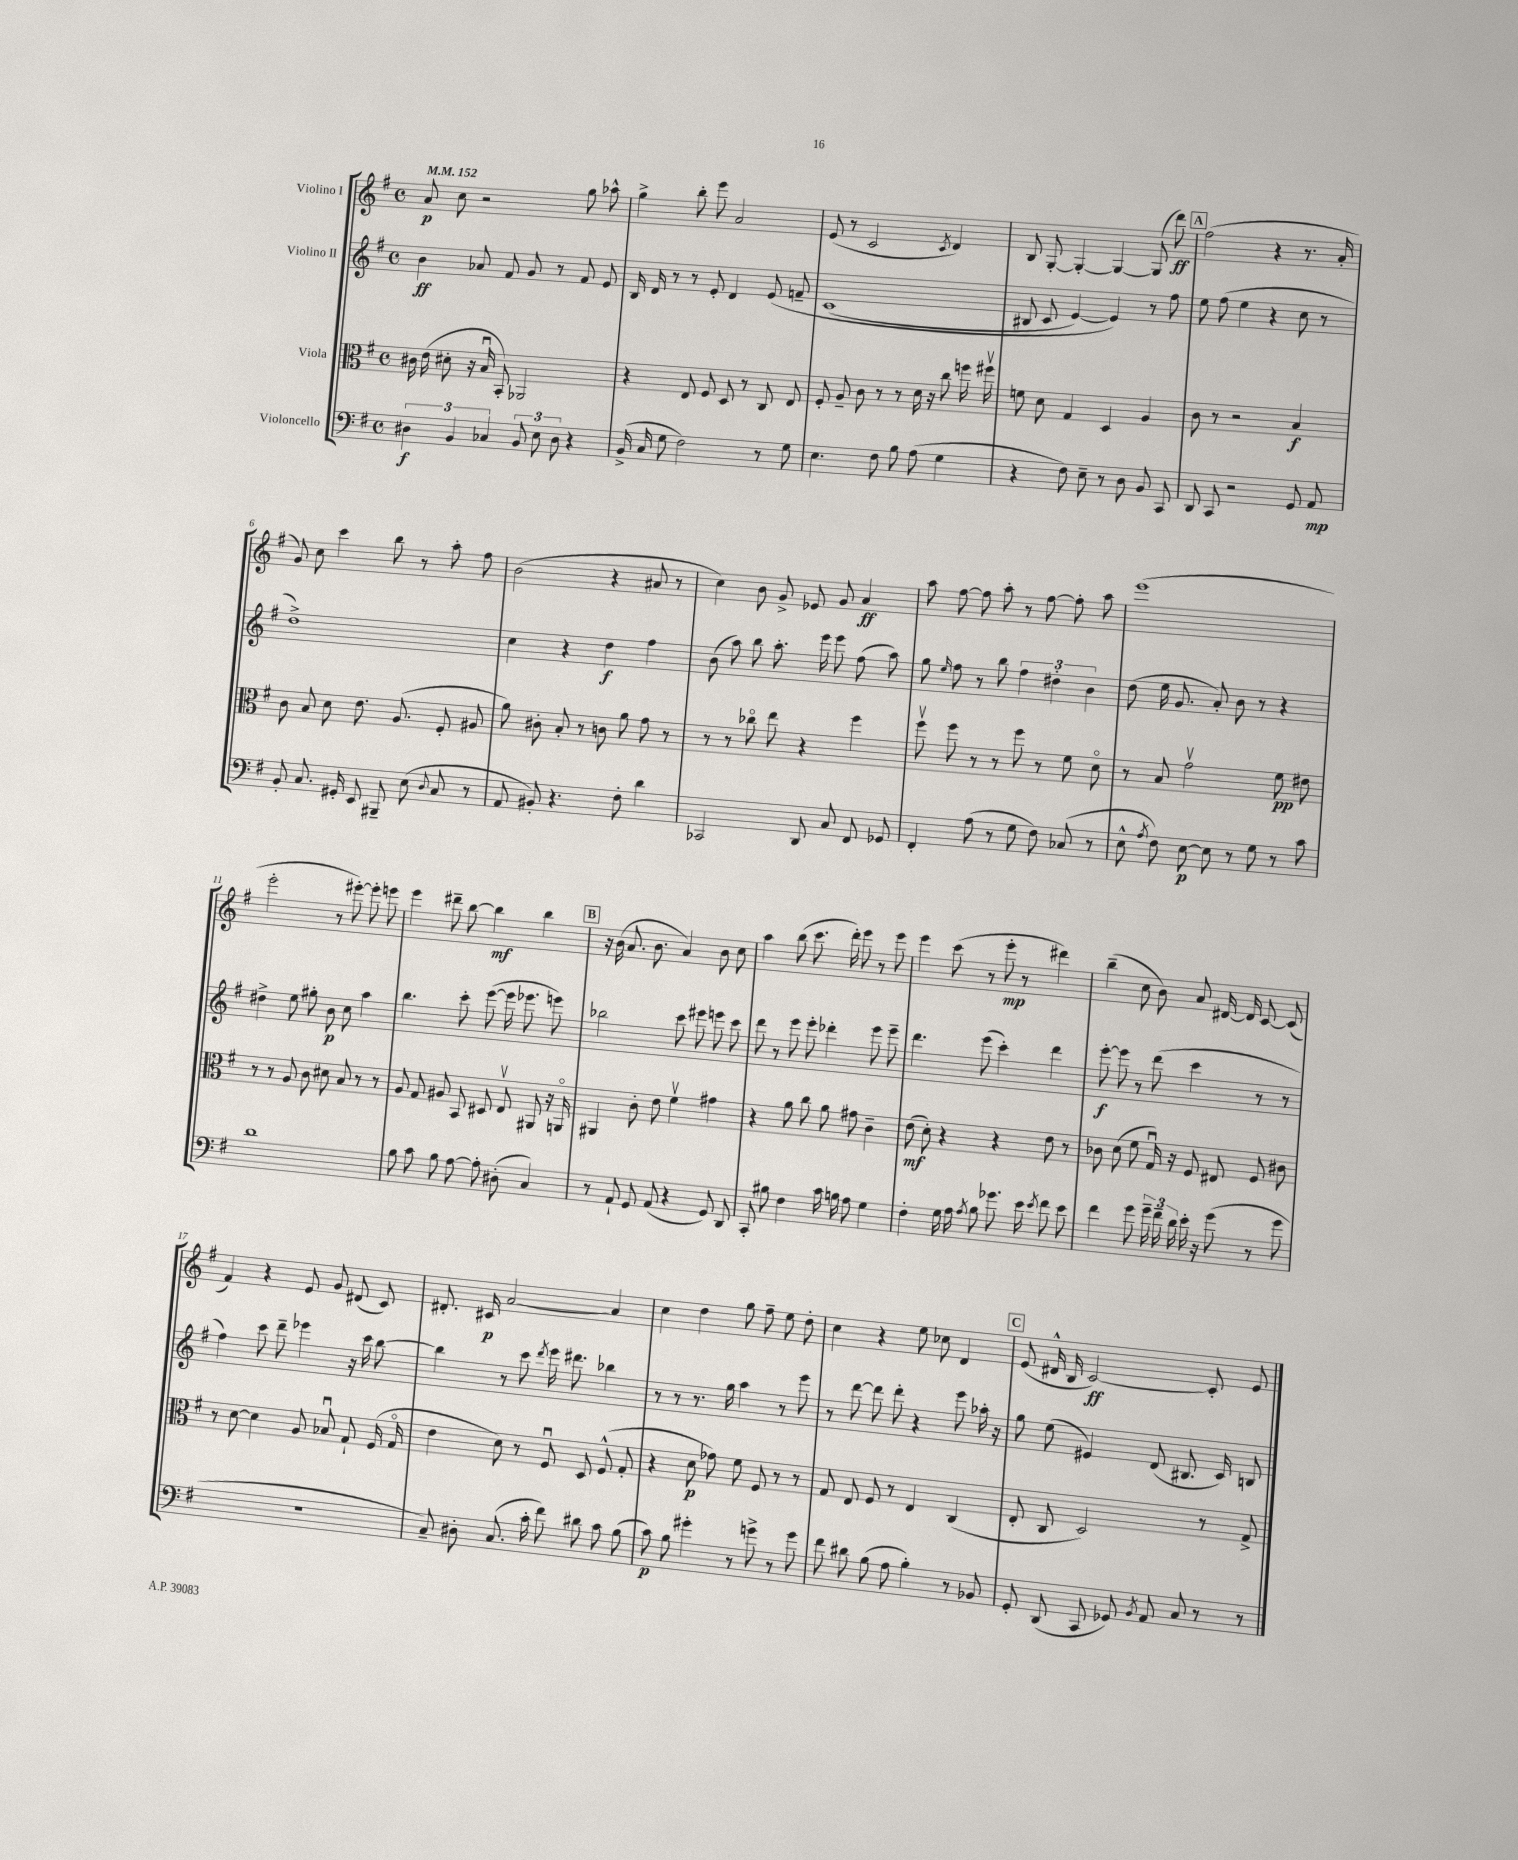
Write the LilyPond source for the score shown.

<<
\new StaffGroup <<
\new Staff = "s0" \with { instrumentName = "Violino I" } {
    \clef treble \key g \major \defaultTimeSignature \time 4/4 \tempo 4 = 152
    \autoBeamOff a'8\p c''8 r2 g''8 aes''8-^ |
    g''4-> b''8-. e'''8 a'2 |
    e'8( r8 c'2 \acciaccatura { c'8 } d'4) |
    b8 g8~-. g4~-. g4~ g8( d'''8\ff) |
    \mark \markup { \box "A" } fis''2( r4 r8. a'16-. |
    g'8) c''8 c'''4 b''8 r8 a''8-. fis''8 |
    b'2( r4 ais'8 r8 |
    c''4) b'8 g'8-> ees'8 g'8 a'4\ff |
    a''8 fis''8~ fis''8 a''8-. r8 fis''8~ fis''8-. a''8 |
    e'''1( |
    e'''2-. r8 eis'''8~-.) eis'''8-. e'''8 |
    e'''4 dis'''8-- b''8~ b''4\mf b''4 |
    \mark \markup { \box "B" } r16 b'16( a'8. b'8. a'4) b'8 c''8 |
    a''4 b''8( c'''8. d'''16-.) e'''8 r8 e'''8 |
    e'''4 c'''8( r8 e'''8-.\mp r8 dis'''4) |
    b''4--( c''8 b'8) a'8 dis'16~ dis'16 c'8~ c'8( |
    fis'4) r4 e'8 g'8 dis'8( c'8) |
    dis'8.-. cis'16\p a'2~ a'4 |
    c''4 d''4 g''8 fis''8-- e''8 d''8-. |
    c''4 r4 e''8 ces''8 d'4 |
    \mark \markup { \box "C" } e'8( dis'16-^ b16 c'2~\ff) c'8-. e'8 \bar "|." |
}
\new Staff = "s1" \with { instrumentName = "Violino II" } {
    \clef treble \key g \major \defaultTimeSignature \time 4/4
    \autoBeamOff b'4\ff aes'8 fis'8 g'8 r8 fis'8 e'8 |
    b16 d'16 r8 r8 e'8-. d'4 e'8\( f'8-- |
    c'1( |
    bis8 c'8 e'4~) e'4\) r8 fis''8 |
    \mark \markup { \box "A" } e''8 fis''8( e''4 r4 c''8 r8 |
    d''1->) |
    c''4 r4 d''4\f fis''4 |
    b'8( a''8) b''8 a''8.-. e'''16 e'''8 fis''8( a''8) |
    g''8 \grace { e''16 } fis''8 r8 b''8 \tuplet 3/2 { fis''4 dis''4-. b'4 } |
    d''8( e''16 g'8. a'8-.) b'8 r8 r4 |
    dis''4-> e''8 gis''8-. b'8\p c''8 a''4 |
    b''4. c'''8-. e'''8~( e'''16 ees'''8. e'''8) |
    \mark \markup { \box "B" } bes''2 c'''8 eis'''8 e'''8 c'''8 |
    d'''8 r8 e'''8 e'''8-. des'''4-. e'''8 e'''8-- |
    d'''4. e'''8( c'''4-.) d'''4 |
    e'''8~-.\f e'''8 r8 d'''8( c'''4 r8 r8 |
    fis''4) c'''8 d'''8-- ees'''4 r16 c'''16 b''8~ |
    b''4 r8 c'''8 \acciaccatura { d'''8 } e'''16 dis'''8. bes''4 |
    r8 r8 r8. g''16 a''4 r8 e'''8 |
    r8 d'''8~ d'''8 d'''8-. r4 e'''8 aes''16-. r16 |
    \mark \markup { \box "C" } g''8 e''8( eis'4) d'8( bis8. c'16) b8 \bar "|." |
}
\new Staff = "s2" \with { instrumentName = "Viola" } {
    \clef alto \key g \major \defaultTimeSignature \time 4/4
    \autoBeamOff cis'16 e'16( dis'8-. r16 b16\downbow b,8-.) aes,2 |
    r4 e8 fis8 d8 r8 c8 e8 |
    fis8-. a8-- c'8 r8 r8 d'16 r16 c''8 f''16 fis''16\upbow |
    f'8 d'8 g4 d4 a4 |
    \mark \markup { \box "A" } c'8 r8 r2 b4\f |
    c'8 b8 d'8 e'8. a8.( fis8-. ais8 |
    a'8) cis'8-. b8-. r8 c'8 a'8 g'8 r8 |
    r8 r8 ces''8\flageolet e''8 r4 fis''4 |
    fis''8\upbow fis''8 r8 r8 fis''8 r8 fis'8 d'8\flageolet |
    r8 b8 g'2\upbow fis'8\pp eis'8 |
    r8 r8 a8 c'8 dis'8 b8 r8 r8 |
    a8 g8 ais8 b,8 dis8 e8\upbow ais,8 r16 a,16\flageolet |
    \mark \markup { \box "B" } ais,4 c'8-. e'8 fis'4\upbow gis'4 |
    r4 a'8 c''8 a'8 gis'8 c'4-- |
    e'8\mf( d'8-.) r4 r4 e'8 r8 |
    ces'8 d'8( fis'8 g16\downbow) r16 fis8 eis8 fis8 cis'8 |
    r8 d'8~ d'4 a8 bes8\downbow g8-! fis16( g16\flageolet |
    e'4 d'8) r8 fis8\downbow d8 fis8-^( g8-. |
    r4 d'8\p ges'8) fis'8 fis8 r8 r8 |
    g8 e8 fis8 r8 e4 c4( |
    \mark \markup { \box "C" } e8-. c8 d2) r8 g8-> \bar "|." |
}
\new Staff = "s3" \with { instrumentName = "Violoncello" } {
    \clef bass \key g \major \defaultTimeSignature \time 4/4
    \autoBeamOff \tuplet 3/2 { dis4\f b,4 ces4 } \tuplet 3/2 { b,8 e8 dis8 } r4 |
    b,16->( c16 g8 fis2) r8 g8 |
    e4. fis8 b8 a8( g4 |
    r4 fis8) e8-- r8 d8 b,8 c,8 |
    \mark \markup { \box "A" } d,8 c,8 r2 g,8 a,8\mp |
    b,8-. c8. gis,16-. e,8 bis,,8-- e8( \appoggiatura { d8 } c8 r8 |
    a,8 bis,8-.) r4. fis8-. d'4 |
    ces,2 d,8 c8 fis,8 ges,8 |
    fis,4-. a8( r8 g8 fis8) ces8( r8 |
    e8-^ \acciaccatura { a8 } fis8) e8~\p e8 r8 g8 r8 c'8 |
    d'1 |
    b8 c'8 b8 a8~ a8-. dis8-.( c4) |
    \mark \markup { \box "B" } r8 a,8-! g,8 a,8( r4 g,8) d,8 |
    c,8-. bis8 fis4 c'16 b16 a8 g4 |
    fis4-. g16 a16 \acciaccatura { a8 } b8 ges'8. e'16 \acciaccatura { e'8 } fis'8 e'8 |
    fis'4 g'8 \tuplet 3/2 { g'16-- fis'16-- d'16 } e'16-. r16 g'8( r8 g'8 |
    R1 |
    c8--) dis8-. c8.( c'16-. fis'8) dis'8 c'8 b8( |
    c'8\p) b8 gis'4-. r8 g'8-> r8 g'8 |
    fis'8 dis'8 b8( a8 b4-.) r8 bes,8 |
    \mark \markup { \box "C" } g,8-. d,8( c,8 ges,8) \acciaccatura { b,8 } a,8 c8 r8 r8 \bar "|." |
}
>>
>>
